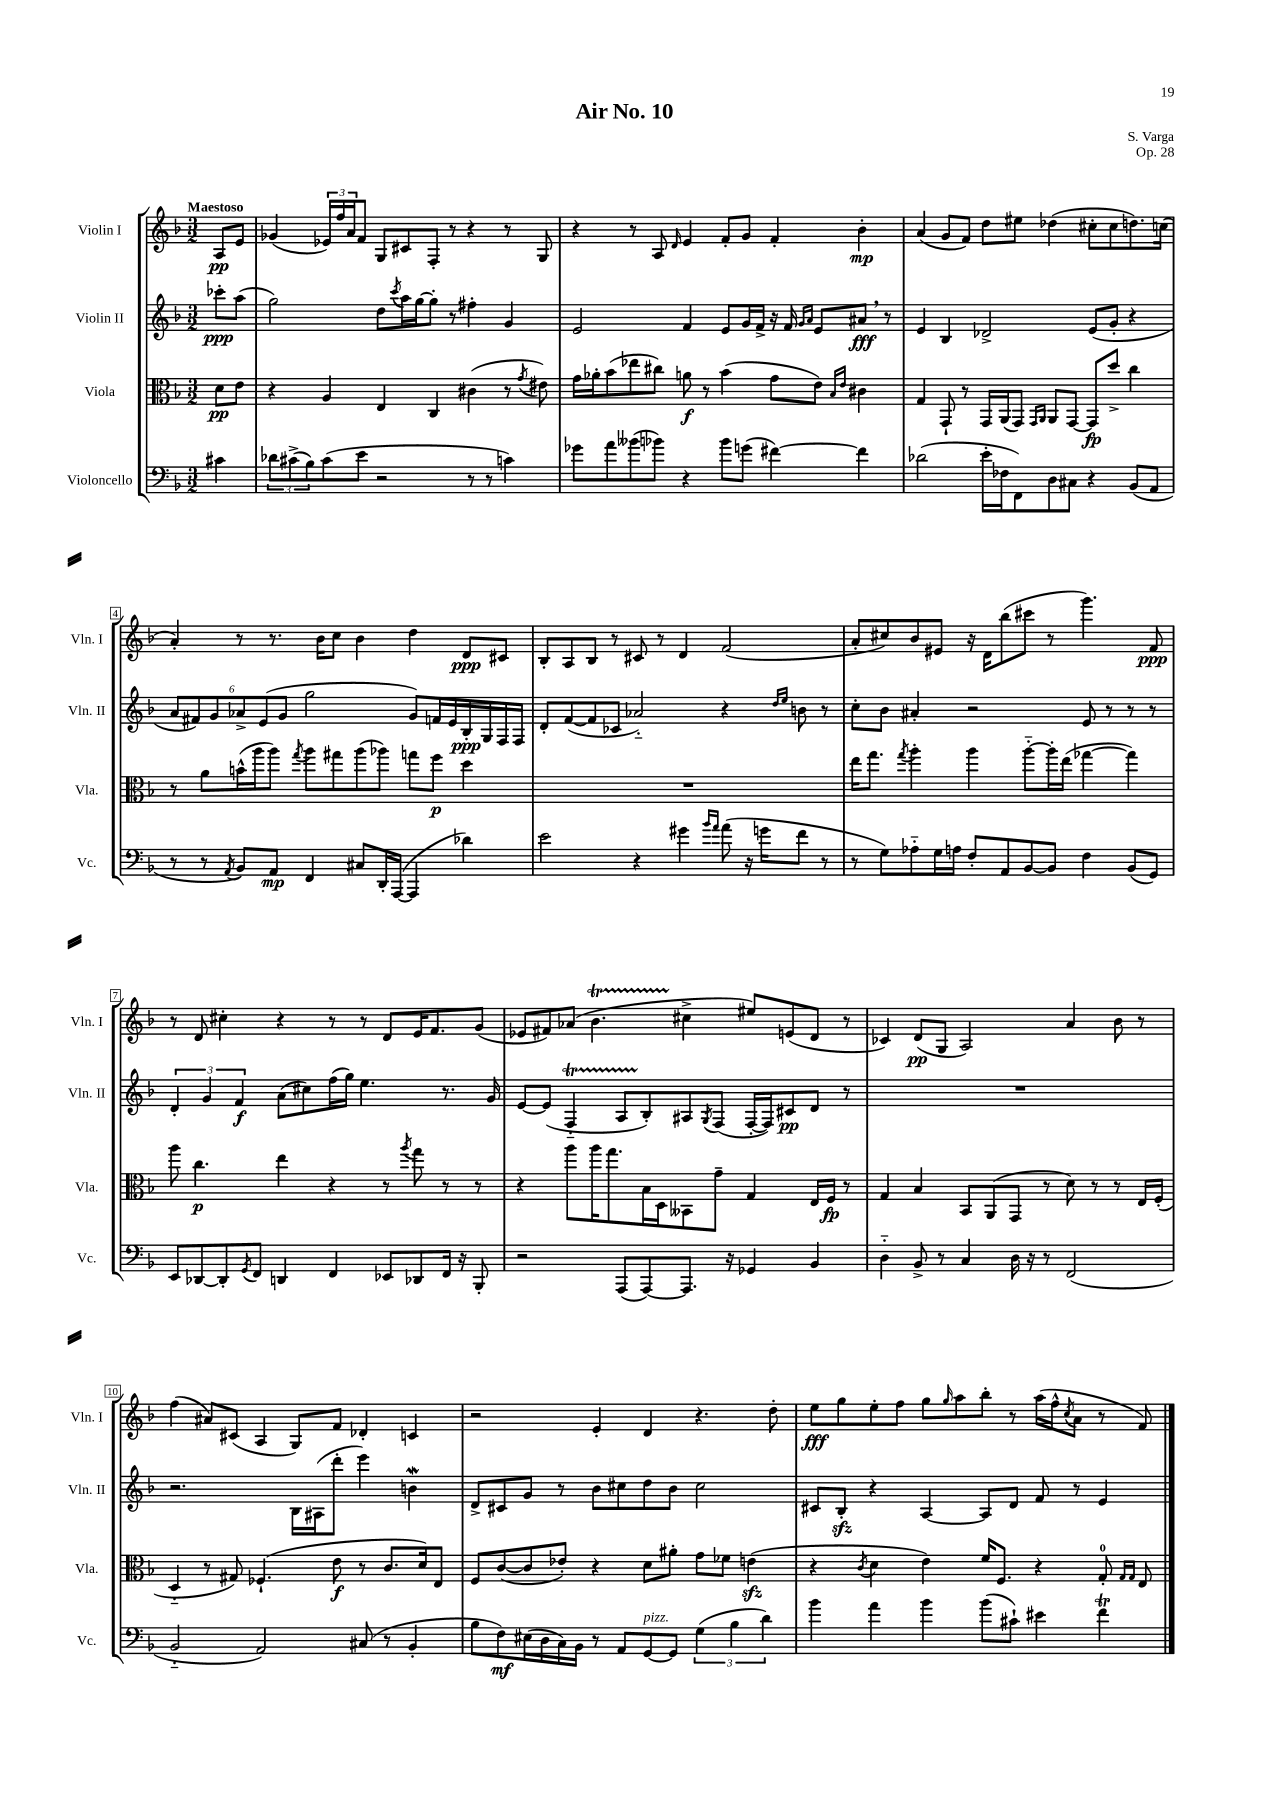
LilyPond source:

\header { title = "Air No. 10" composer = "S. Varga" opus = "Op. 28" }
<<
\new StaffGroup <<
\new Staff = "s0" \with { instrumentName = "Violin I" shortInstrumentName = "Vln. I" } {
    \clef treble \key f \major \numericTimeSignature \time 3/2 \partial 4 \tempo "Maestoso"
    a8\pp e'8 |
    ges'4( \tuplet 3/2 { ees'16) f''16 a'16 } f'8 g8 cis'8 f8-. r8 r4 r8 g8 |
    r4 r8 a8 \grace { d'16 } e'4 f'8-. g'8 f'4-. bes'4-.\mp |
    a'4( g'8 f'8) d''8 eis''8 des''4( cis''8-. cis''8 d''8.) c''16( |
    a'4-.) r8 r8. bes'16 c''8 bes'4 d''4 d'8\ppp cis'8 |
    bes8-. a8 bes8 r8 cis'8 r8 d'4 f'2( |
    a'8-. cis''8) bes'8 eis'8 r16 d'16 bes''8( cis'''8 r8 g'''4.) f'8\ppp |
    r8 d'8 cis''4-. r4 r8 r8 d'8 e'16 f'8. g'8( |
    ees'8 fis'8) aes'8( bes'4.\startTrillSpan cis''4->\stopTrillSpan eis''8) e'8( d'8 r8 |
    ces'4) d'8\pp( g8 a2) a'4 bes'8 r8 |
    f''4( ais'8) cis'8( a4 g8) f'8 des'4-. c'4 |
    r2 e'4-. d'4 r4. d''8-. |
    e''8\fff g''8 e''8-. f''8 g''8 \grace { g''16 } a''8 bes''8-. r8 a''16( f''16-^ \acciaccatura { c''8 } a'8 r8 f'8) \bar "|." |
}
\new Staff = "s1" \with { instrumentName = "Violin II" shortInstrumentName = "Vln. II" } {
    \clef treble \key f \major \numericTimeSignature \time 3/2 \partial 4
    ces'''8-.\ppp a''8( |
    g''2) d''8 \acciaccatura { c'''8 } a''16 g''16~ g''8-. r8 fis''4-. g'4 |
    e'2 f'4 e'8 g'16 f'16-> r16 f'16 \grace { g'16 a'16 } e'8 ais'8\fff \breathe r8 |
    e'4 bes4 des'2-> e'8( g'8-. r4 |
    \tuplet 6/4 { a'8 fis'8) g'8 aes'8-> e'8( g'8 } g''2 g'8) f'16 e'16 bes16-.\ppp g16 f16 f16 |
    d'8-. f'8~( f'8 ces'8 aes'2-_) r4 \grace { d''16 e''16 } b'8 r8 |
    c''8-. bes'8 ais'4-. r2 e'8 r8 r8 r8 |
    \tuplet 3/2 { d'4-. g'4 f'4\f } a'8( cis''8) f''16( g''16) e''4. r8. g'16 |
    e'8~ e'8( f4-_\startTrillSpan a8 bes8-.\stopTrillSpan) ais8 \acciaccatura { g8 } f8( f16~-. f16) cis'8\pp d'8 r8 |
    R1. |
    r2. bes16 ais16( d'''8-. e'''4) b'4\mordent |
    d'8-> cis'8 g'8 r8 bes'8 cis''8 d''8 bes'8 cis''2 |
    cis'8 bes8-.\sfz r4 a4~ a8 d'8 f'8 r8 e'4 \bar "|." |
}
\new Staff = "s2" \with { instrumentName = "Viola" shortInstrumentName = "Vla." } {
    \clef alto \key f \major \numericTimeSignature \time 3/2 \partial 4
    d'8\pp e'8 |
    r4 a4 e4 c4 cis'4( r8 \acciaccatura { g'8 } eis'8) |
    g'16 aes'16-. bes'8( ees''8 cis''8) a'8\f r8 bes'4( g'8 e'8) \grace { bes16 e'16 } cis'4 |
    g4 g,8-! r8 g,16 a,16( g,8) \grace { g,16 a,16 } a,8 g,8~ g,8\fp d''8-> c''4 |
    r8 a'8 b'16-^( a''16 a''8) \acciaccatura { g''8 } a''8 gis''8 a''8( aes''8) g''8 f''8\p d''4 |
    R1. |
    e''16 g''8. \acciaccatura { g''8 } a''4-. a''4 a''8~-_ a''16-. e''16( ges''4~ ges''4) |
    a''8 c''4.\p e''4 r4 r8 \acciaccatura { a''8 } g''8 r8 r8 |
    r4 a''8 a''16 g''8. bes16 d16 beses,8 g'8-- g4 e16 f16\fp r8 |
    g4 bes4 bes,8 a,8( g,8 r8 d'8) r8 r8 e16 f16-.( |
    d4-_ r8 gis8) fes4.-!( e'8\f r8 c'8. d'16) e8 |
    f8 c'8~( c'8 ees'8-.) r4 d'8 ais'8-. g'8 fes'8 e'4\sfz( |
    r4 \acciaccatura { c'8 } d'4 e'4) f'16 f8. r4 g8-0-. \grace { g16 g16 } e8 \bar "|." |
}
\new Staff = "s3" \with { instrumentName = "Violoncello" shortInstrumentName = "Vc." } {
    \clef bass \key f \major \numericTimeSignature \time 3/2 \partial 4
    cis'4 |
    \tuplet 3/2 { des'8 cis'8->( bes8) } cis'8( e'8 r2 r8 r8 c'4) |
    ges'8 a'8 beses'8( bes'8) r4 bes'8 g'8( fis'4~) fis'4 |
    des'2( e'16-. fes16 f,8) d8 cis8 r4 bes,8( a,8 |
    r8 r8 \acciaccatura { a,8 } bes,8) a,8\mp f,4 cis8 d,16-. a,,16~( a,,4 des'4) |
    e'2 r4 gis'4 \grace { bes'16 a'16 } a'8( r16 g'16 f'8 r8 |
    r8 g8) aes8-_ g16 a16 f8-. a,8 bes,8~ bes,8 f4 bes,8( g,8) |
    e,8 des,8~ des,8-. \acciaccatura { g,8 } f,8 d,4 f,4 ees,8 des,8 f,16 r16 bes,,8-. |
    r2 a,,8( a,,8~) a,,8. r16 ges,4 bes,4 |
    d4-_ bes,8-> r8 c4 d16 r16 r8 f,2( |
    bes,2-_ a,2) cis8( r8 bes,4-. |
    bes8 f8\mf) eis16( d16 c16) bes,16 r8 a,8 g,8~^\markup { \italic "pizz." } g,8 \tuplet 3/2 { g4( bes4 d'4) } |
    bes'4 a'4 bes'4 bes'8( cis'8-!) eis'4 f'4\trill \bar "|." |
}
>>
>>
\layout { \context { \Score \override BarNumber.stencil = #(make-stencil-boxer 0.1 0.3 ly:text-interface::print) } }
